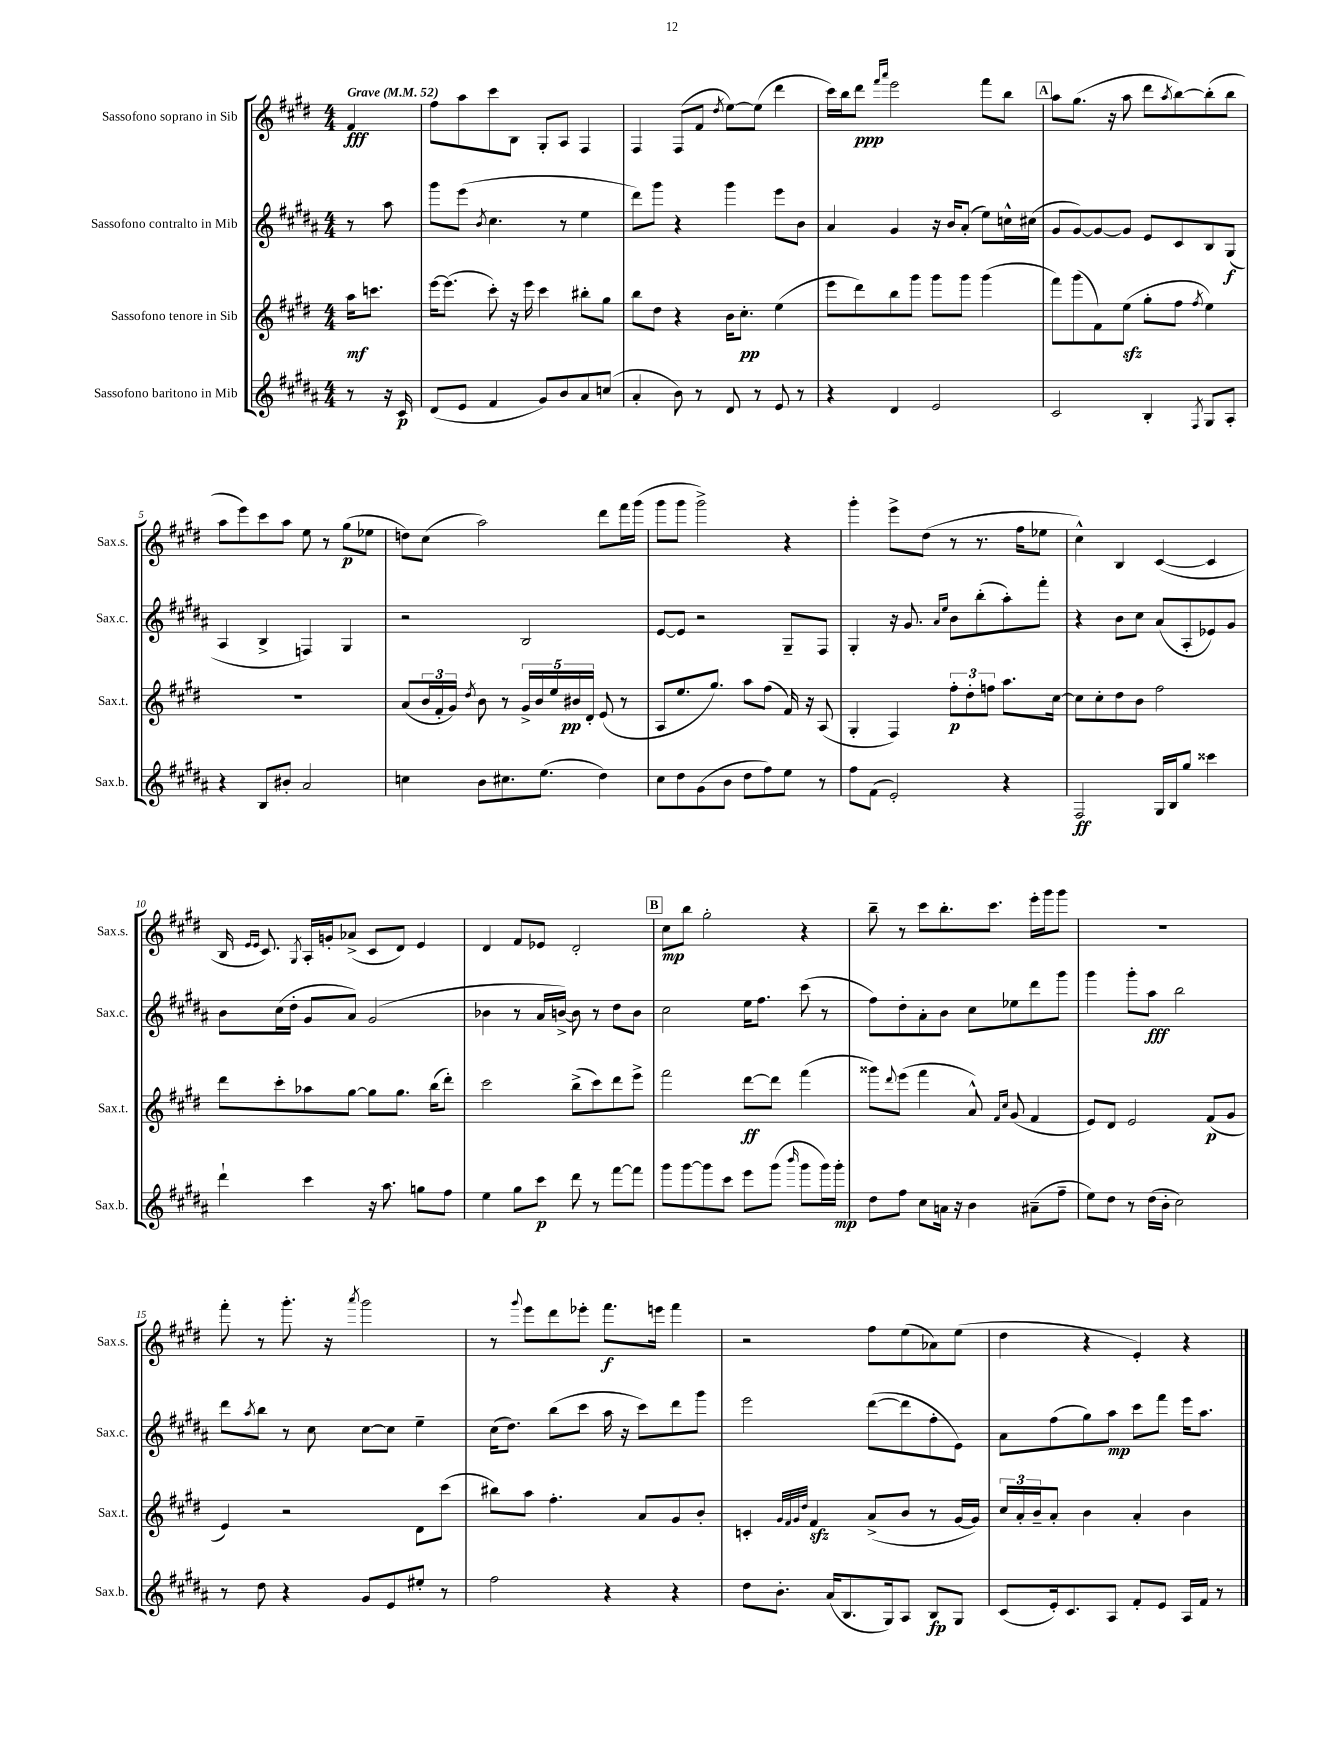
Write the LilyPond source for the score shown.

<<
\new StaffGroup <<
\new Staff = "s0" \with { instrumentName = "Sassofono soprano in Sib" shortInstrumentName = "Sax.s." } {
    \clef treble \key e \major \numericTimeSignature \time 4/4 \partial 4 \tempo "Grave" 4 = 52
    fis'4\fff |
    fis''8 a''8 cis'''8 b8 gis8-. a8 fis4 |
    fis4 fis8( fis'8 \acciaccatura { dis''8 } e''8~) e''8( dis'''4 |
    cis'''16) b''16 dis'''8\ppp \grace { fis'''16 a'''16 } e'''2 fis'''8 b''8 |
    \mark \markup { \box "A" } a''8 gis''8.( r16 a''8 dis'''8 \acciaccatura { a''8 } b''8~) b''8-.( b''8 |
    a''8 e'''8) cis'''8 a''8 e''8 r8 gis''8\p( ees''8 |
    d''8) cis''8( a''2) dis'''8 fis'''16 gis'''16( |
    gis'''8 gis'''8 gis'''2->) r4 |
    gis'''4-. e'''8-> dis''8( r8 r8. fis''16 ees''8 |
    cis''4-^) b4 cis'4~( cis'4 |
    b16 \grace { e'16 e'16 } cis'8.) \acciaccatura { gis8 } a16-. g'16-. aes'8->( cis'8 dis'8) e'4 |
    dis'4 fis'8 ees'8 dis'2-. |
    \mark \markup { \box "B" } cis''8\mp b''8 gis''2-. r4 |
    b''8-- r8 cis'''8 b''8.-. cis'''8. e'''16-. gis'''16 gis'''8 |
    R1 |
    fis'''8-. r8 gis'''8.-. r16 \acciaccatura { a'''8 } gis'''2 |
    r8 \appoggiatura { gis'''8 } e'''8 dis'''8 ees'''8-. fis'''8.\f e'''16 fis'''4 |
    r2 fis''8 e''8( aes'8) e''8( |
    dis''4 r4 e'4-.) r4 \bar "|." |
}
\new Staff = "s1" \with { instrumentName = "Sassofono contralto in Mib" shortInstrumentName = "Sax.c." } {
    \clef treble \key b \major \numericTimeSignature \time 4/4 \partial 4
    r8 ais''8 |
    gis'''8 e'''8( \acciaccatura { b'8 } cis''4. r8 e''4 |
    dis'''8) gis'''8 r4 gis'''4 e'''8 b'8 |
    ais'4 gis'4 r16 b'16 ais'8-.( e''8) c''16-^ cis''16( |
    \mark \markup { \box "A" } gis'8 gis'8~) gis'8~ gis'8 e'8 cis'8 b8 gis8\f( |
    ais4 b4-> f4) gis4 |
    r2 b2 |
    e'8~ e'8 r2 gis8-- fis8 |
    gis4-. r16 gis'8. \grace { ais'16 e''16 } b'8 b''8-.( ais''8-.) fis'''8-. |
    r4 b'8 cis''8 ais'8( ais8-. ees'8) gis'8 |
    b'8 cis''16( dis''16-. gis'8 ais'8) gis'2( |
    bes'4 r8 ais'16 b'16~->) b'8 r8 dis''8 b'8 |
    \mark \markup { \box "B" } cis''2 e''16 fis''8. cis'''8( r8 |
    fis''8) dis''8-. ais'8-. b'8 cis''8 ees''8 dis'''8 gis'''8 |
    gis'''4 gis'''8-. ais''8\fff b''2 |
    dis'''8 \acciaccatura { ais''8 } b''8 r8 cis''8 cis''8~ cis''8 e''4-- |
    cis''16( dis''8.) b''8( cis'''8 ais''16 r16 cis'''8) dis'''8 gis'''8 |
    e'''2 dis'''8~( dis'''8 fis''8-. e'8) |
    ais'8 fis''8( gis''8) ais''8\mp cis'''8 fis'''8 e'''16 ais''8. \bar "|." |
}
\new Staff = "s2" \with { instrumentName = "Sassofono tenore in Sib" shortInstrumentName = "Sax.t." } {
    \clef treble \key e \major \numericTimeSignature \time 4/4 \partial 4
    a''16\mf c'''8. |
    e'''16~ e'''8.( cis'''8-.) r16 e'''16 cis'''4 bis''8-. gis''8 |
    b''8 dis''8 r4 b'16 cis''8.-.\pp e''4( |
    e'''8 dis'''8) b''8 gis'''8 gis'''8 gis'''8 gis'''4( |
    \mark \markup { \box "A" } fis'''8) gis'''8( fis'8) e''8\sfz( gis''8-. fis''8 \acciaccatura { fis''8 } e''4) |
    R1 |
    a'8( \tuplet 3/2 { b'16 fis'16-. gis'16) } \acciaccatura { dis''8 } b'8 r8 \tuplet 5/4 { gis'16-> b'16 e''16 bis'16\pp dis'16-. } e'8( r8 |
    a8 e''8. gis''8.) a''8 fis''8( fis'16) r16 a8( |
    gis4-. fis4) \tuplet 3/2 { fis''8-.\p dis''8-. f''8 } a''8. cis''16~ |
    cis''8 cis''8-. dis''8 b'8 fis''2 |
    dis'''8 cis'''8-. aes''8 gis''8~ gis''8 gis''8. b''16( dis'''8-.) |
    cis'''2 b''8->( cis'''8) dis'''8 e'''8-> |
    \mark \markup { \box "B" } fis'''2 dis'''8~\ff dis'''8 fis'''4( |
    gisis'''8) \appoggiatura { dis'''8 } e'''8( fis'''4 a'8-^) \grace { fis'16 cis''16 } gis'8( fis'4 |
    e'8) dis'8 e'2 fis'8\p( gis'8 |
    e'4) r2 dis'8 cis'''8( |
    bis''8) a''8 fis''4.-. a'8 gis'8 b'8-. |
    c'4-. \grace { gis'32 fis'32 gis'32 dis''32 } fis'4\sfz a'8->( b'8 r8 gis'16~ gis'16) |
    \tuplet 3/2 { cis''16 a'16-. b'16-- } a'8-. b'4 a'4-. b'4 \bar "|." |
}
\new Staff = "s3" \with { instrumentName = "Sassofono baritono in Mib" shortInstrumentName = "Sax.b." } {
    \clef treble \key b \major \numericTimeSignature \time 4/4 \partial 4
    r8 r16 cis'16\p |
    dis'8( e'8 fis'4 gis'8) b'8 ais'8 c''8( |
    ais'4-. b'8) r8 dis'8 r8 e'8 r8 |
    r4 dis'4 e'2 |
    \mark \markup { \box "A" } cis'2 b4-. \acciaccatura { fis8 } gis8 ais8-. |
    r4 b8 bis'8-. ais'2 |
    c''4 b'8 cis''8. e''8.( dis''4) |
    cis''8 dis''8 gis'8( b'8 dis''8 fis''8) e''8 r8 |
    fis''8 fis'8( e'2-.) r4 |
    fis2\ff gis16 b16 gis''8 cisis'''4 |
    dis'''4-! cis'''4 r16 ais''8. g''8 fis''8 |
    e''4 gis''8 cis'''8\p dis'''8 r8 fis'''8~ fis'''8 |
    \mark \markup { \box "B" } gis'''8 gis'''8~ gis'''8 cis'''8 e'''8 gis'''8( \grace { b'''16 } gis'''8 gis'''16) gis'''16-.\mp |
    dis''8 fis''8 cis''8 a'16 r16 b'4 ais'8--( fis''8-- |
    e''8) dis''8 r8 dis''16( b'16-. cis''2) |
    r8 dis''8 r4 gis'8 e'8 eis''8-. r8 |
    fis''2 r4 r4 |
    dis''8 b'8.-. ais'16( b8. gis16) ais8 b8\fp gis8 |
    cis'8( e'16-.) cis'8. ais8 fis'8-. e'8 ais16 fis'16 r8 \bar "|." |
}
>>
>>
